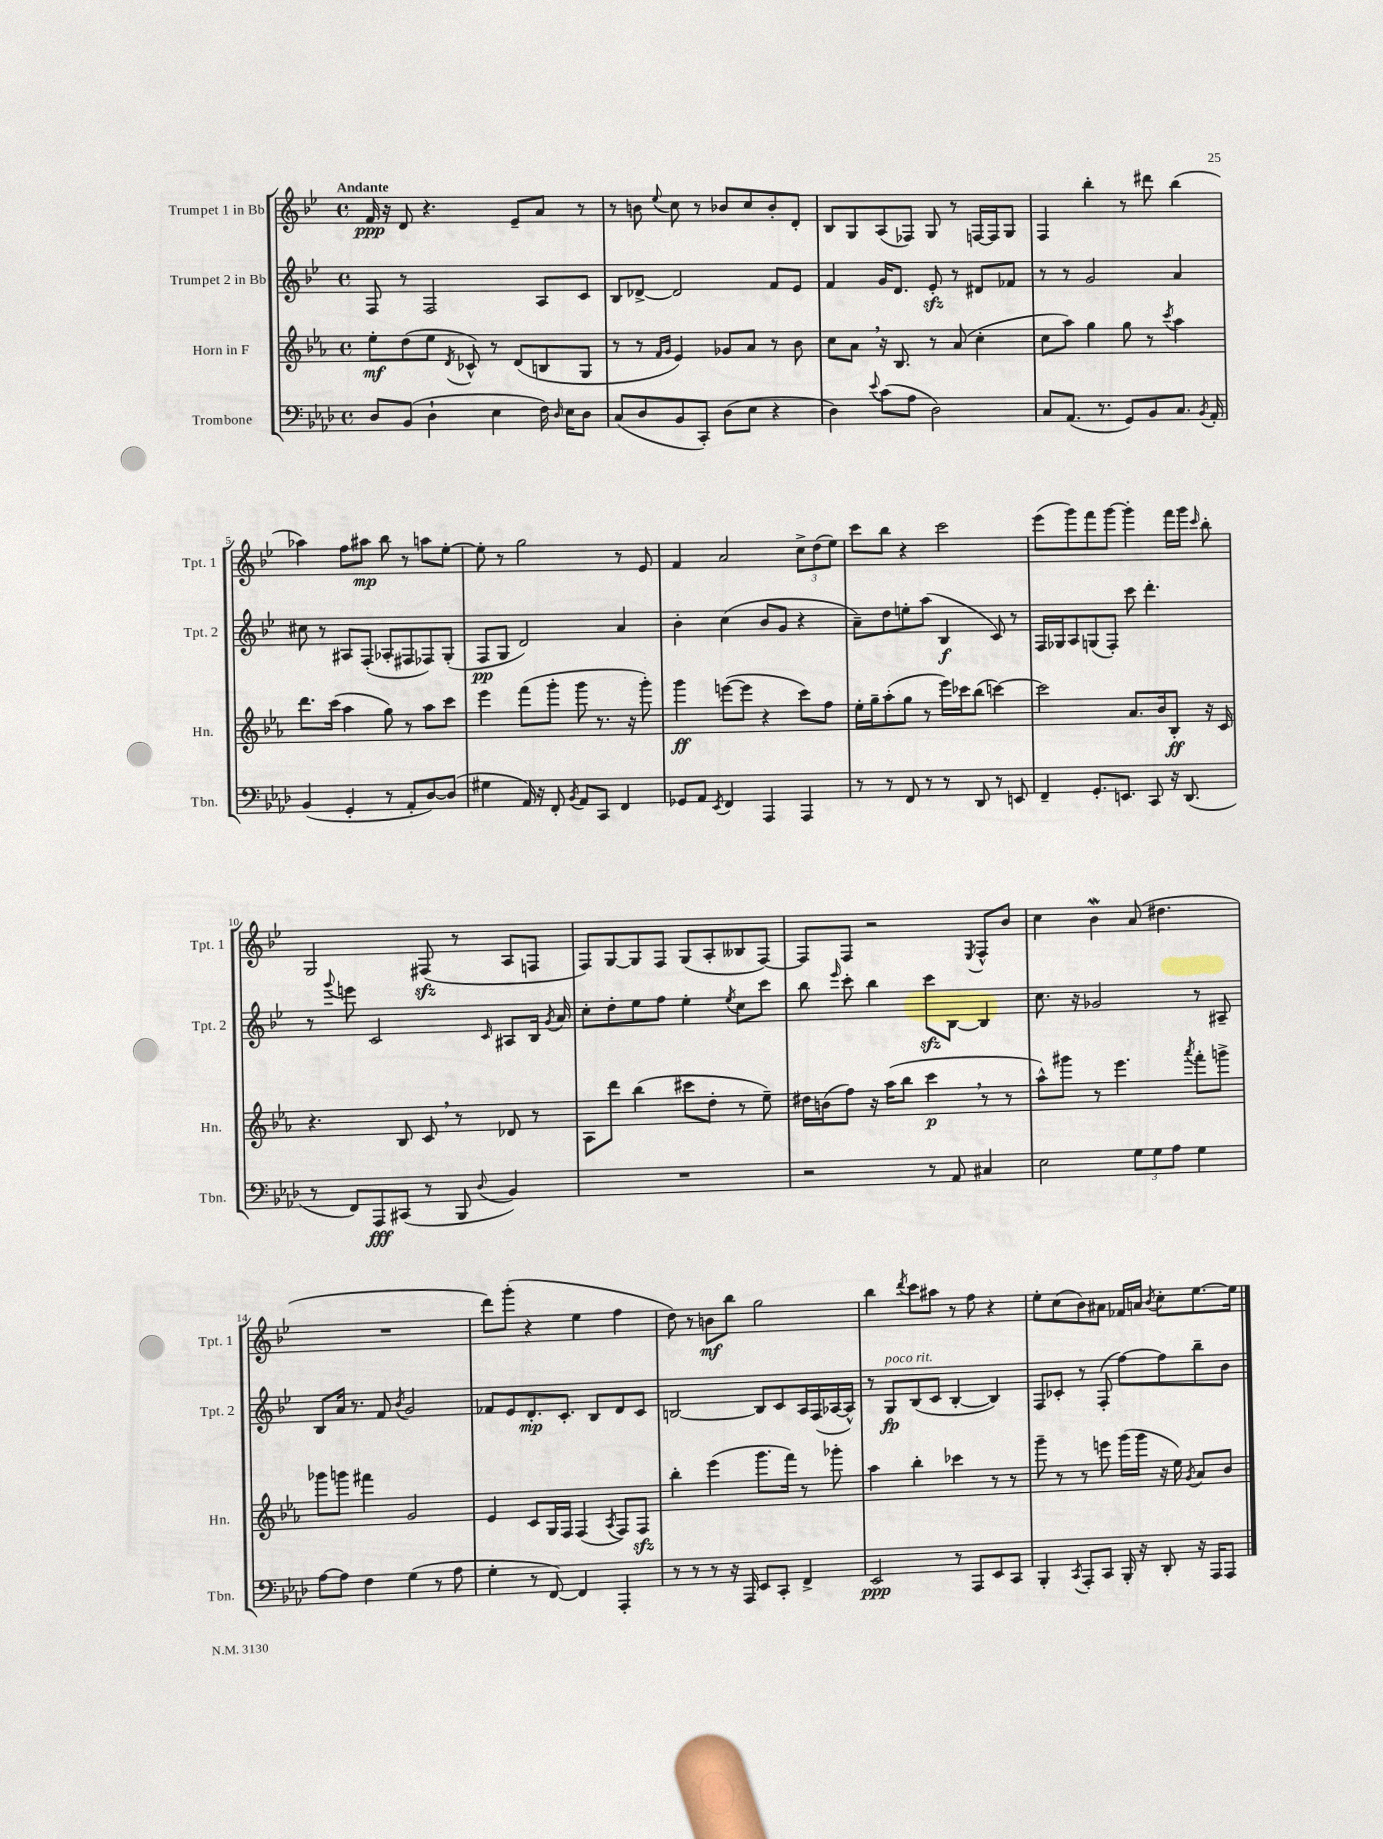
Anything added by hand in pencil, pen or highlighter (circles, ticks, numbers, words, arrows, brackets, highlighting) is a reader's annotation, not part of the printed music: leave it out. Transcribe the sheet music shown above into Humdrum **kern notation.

**kern	**kern	**kern	**kern
*staff4	*staff3	*staff2	*staff1
*clefF4	*clefG2	*clefG2	*clefG2
*k[b-e-a-d-]	*k[b-e-a-]	*k[b-e-]	*k[b-e-]
*M4/4	*M4/4	*M4/4	*M4/4
*met(c)	*met(c)	*met(c)	*met(c)
8D-	8ee-'	8F	16f
.	.	.	16r
(8BB-	(8dd	8r	8d
4D-`	8ee-	2F	4.r
.	8qd	.	.
.	8c-^^)	.	.
4E-	8r	.	.
.	(8d	.	8e-~
16F)	8B	8A	8a
16qqD-	.	.	.
16E-	.	.	.
8D-	8G	8c	8r
=	=	=	=
(8C	8r	8B-	8r
8D-	8r	[8d-^	8b
.	16qqf	.	.
.	16qqg	.	8qqee-
8BB-	4e-)	2d-]	8cc
8CC')	.	.	8r
(8D-	8g-	.	8b-
8E-	8a-	.	8cc
4r	8r	8f	8b-'
.	8b-	8e-	8d'
=	=	=	=
4D-)	8cc	4f	8B-
.	8a-	.	8G
8qqe-	.	.	.
(8c	16r	16g	(8A
.	8.B-	8.d	.
8A-	.	.	8F-)
2D-)	8r	8e-'	8G
.	(8a-	8r	8r
.	4cc'	8d#	[16F
.	.	.	16F]
.	.	8f-	8G
=	=	=	=
8C	8cc	8r	4F
(8.AA-	8aa-)	8r	.
.	4gg	2g	4bb-'
8.r	.	.	.
8GG)	8gg	.	8r
8BB-	8r	.	8ddd#
.	8qccc	.	.
8.C	4aa-	4a	(4bb-
8qBB-	.	.	.
16AA-'	.	.	.
=	=	=	=
(4BB-	8.ddd	8cc#	4aa-)
.	.	8r	.
.	(16ccc	.	.
4GG'	4aa-	8A#	8ff
.	.	(8F'	8aa#
8r	8gg)	8A-'	8bb-
8AA-'	8r	8F#	8r
[8D-)	8aa-	8F-)	8aa
(8D-]	8ccc	(8G'	[8ee-'
=	=	=	=
4G#	4eee-	8F	8ee-']
.	.	8G	8r
16AA-)	(8fff	2d)	2gg
16r	.	.	.
8FF'	8ggg'	.	.
8qBB-	.	.	.
8AA-	8ggg	.	.
8CC	8.r	.	.
4FF	.	4a	8r
.	16r	.	.
.	8ggg')	.	8e-
=	=	=	=
8GG-	4ggg	4b-'	4f
8AA-	.	.	.
8qEE-	.	.	.
4FF	([8eee	(4cc	2a
.	8eee]	.	.
4AAA-	4r	8b-	.
.	.	8g	.
4AAA-	8ccc)	4r	12cc^
.	.	.	(12dd
.	8ff	.	.
.	.	.	12ee-)
=	=	=	=
8r	16ee-'	8a~)	8ccc
.	16gg~	.	.
8r	(8aa-'	8dd	8bb-
8FF	8gg	8ee'	4r
8r	8r	(8aa	.
8r	16eee-)	4B-	2ccc
.	16ccc-	.	.
8DD-	(8bb-	.	.
8r	[4ccc)	8c)	.
8EE	.	8r	.
=	=	=	=
4FF~	2ccc]	16F	(8eee-
.	.	16G-	.
.	.	8A	8ggg)
8.GG'	.	(8G	8fff
.	.	8F')	[8ggg
8.EE	.	.	.
.	8.a-	8ccc	4ggg']
8CC	.	4.ddd'	.
.	16b-	.	.
16r	8B-'	.	16fff
(8.DD-	.	.	16ggg
.	.	.	16qqccc
.	16r	.	8bb-'
.	16c	.	.
=	=	=	=
8r	4.r	8r	2G
.	.	8qqggg	.
8FF)	.	8eee	.
8AAA-	.	2c	.
(8CC#	8B-	.	.
8r	8c	.	(8F#
8BBB-	8r	.	8r
8qqD-	.	16qqc	.
4BB-)	8d-	8A#	8A
.	8r	16B-	8F
.	.	8qg	.
.	.	16a	.
=	=	=	=
1r	8A-	8cc'	8F)
.	8ddd	8dd'	[8G
.	(4bb-	8ee-	8G]
.	.	8ff	8F
.	8ccc#	4ee-'	(8G
.	8dd'	.	8A'
.	.	8qee-	.
.	8r	8cc	8B--
.	8ee-~)	8ccc	[8F)
=	=	=	=
2r	16dd#	8bb-	8F]
.	(16b	.	.
.	.	16qqeee-	.
.	8ff)	8ccc'	8F
.	16r	4bb-	2r
.	(16aa-	.	.
.	8bb-	.	.
8r	4ccc	8ccc	.
8AA-	.	[8B-	.
.	.	.	8qE-
4C#	8r	4B-]	8F^^
.	8r	.	8b-
=	=	=	=
2E-	8aa-^^)	8.cc	4cc
.	8ggg#	.	.
.	.	16r	.
.	8r	2g-	4b-
.	4.eee-	.	.
12G	.	.	(8a
12G	.	.	.
.	.	.	4.dd#
12A-	.	.	.
.	8qaaa-	.	.
4G	8fff'	8r	.
.	8ggg^	8A#~	.
=	=	=	=
[8A-	8ggg-	8B-	1r
8A-]	8ggg	16a	.
.	.	8.r	.
4F	4fff#	.	.
.	.	8f	.
.	.	8qb-	.
(4G	2g	2g	.
8r	.	.	.
8A-	.	.	.
=	=	=	=
4G'	4e-	8f-	8ddd)
.	.	8e-	(8ggg'
8r	8c	8.d'	4r
[8FF)	16G	.	.
.	16F	8.c'	.
4FF]	(4F	.	4ee-
.	.	8B-	.
.	8qA-	.	.
4AAA-'	8F)	8d	4ff
.	8F	8c	.
=	=	=	=
8r	4bb-'	[2B	8dd)
8r	.	.	8r
8r	(4eee-	.	8b
16r	.	.	8bb-
16AAA-	.	.	.
8EE-	8.ggg	8B]	2gg
8CC'	.	8c	.
.	16fff)	.	.
4FF^	8r	16A	.
.	.	(16F	.
.	8ggg-'	[16A-	.
.	.	16A-^^])	.
=	=	=	=
2EE-	4aa-	8r	4bb-
.	.	8G	.
.	.	.	8qddd
.	4bb-'	(8B-	8ccc
.	.	8c	8aa#
8r	4ccc-	[4B-'	8r
8AAA-	.	.	8ff
8EE-	8r	4B-])	4r
8CC	8r	.	.
=	=	=	=
4BBB-'	8ggg~	8F	8ee-'
.	8r	8c-'	(8cc
8qCC	.	.	.
8AAA-'	8r	8r	8b-)
8CC	8eee	(8F'	8a#
16BBB-'	(16ggg	[8ff)	16f-
16r	16ggg	.	16a
.	.	.	8qb-
8DD-'	16r	8ff]	8cc'
.	16ee-)	.	.
.	8qg	.	.
16r	8a-	8bb-~	[8.ee-
16AAA-	.	.	.
8AAA-	8b-	8b-	.
.	.	.	16ee-]
==	==	==	==
*-	*-	*-	*-
